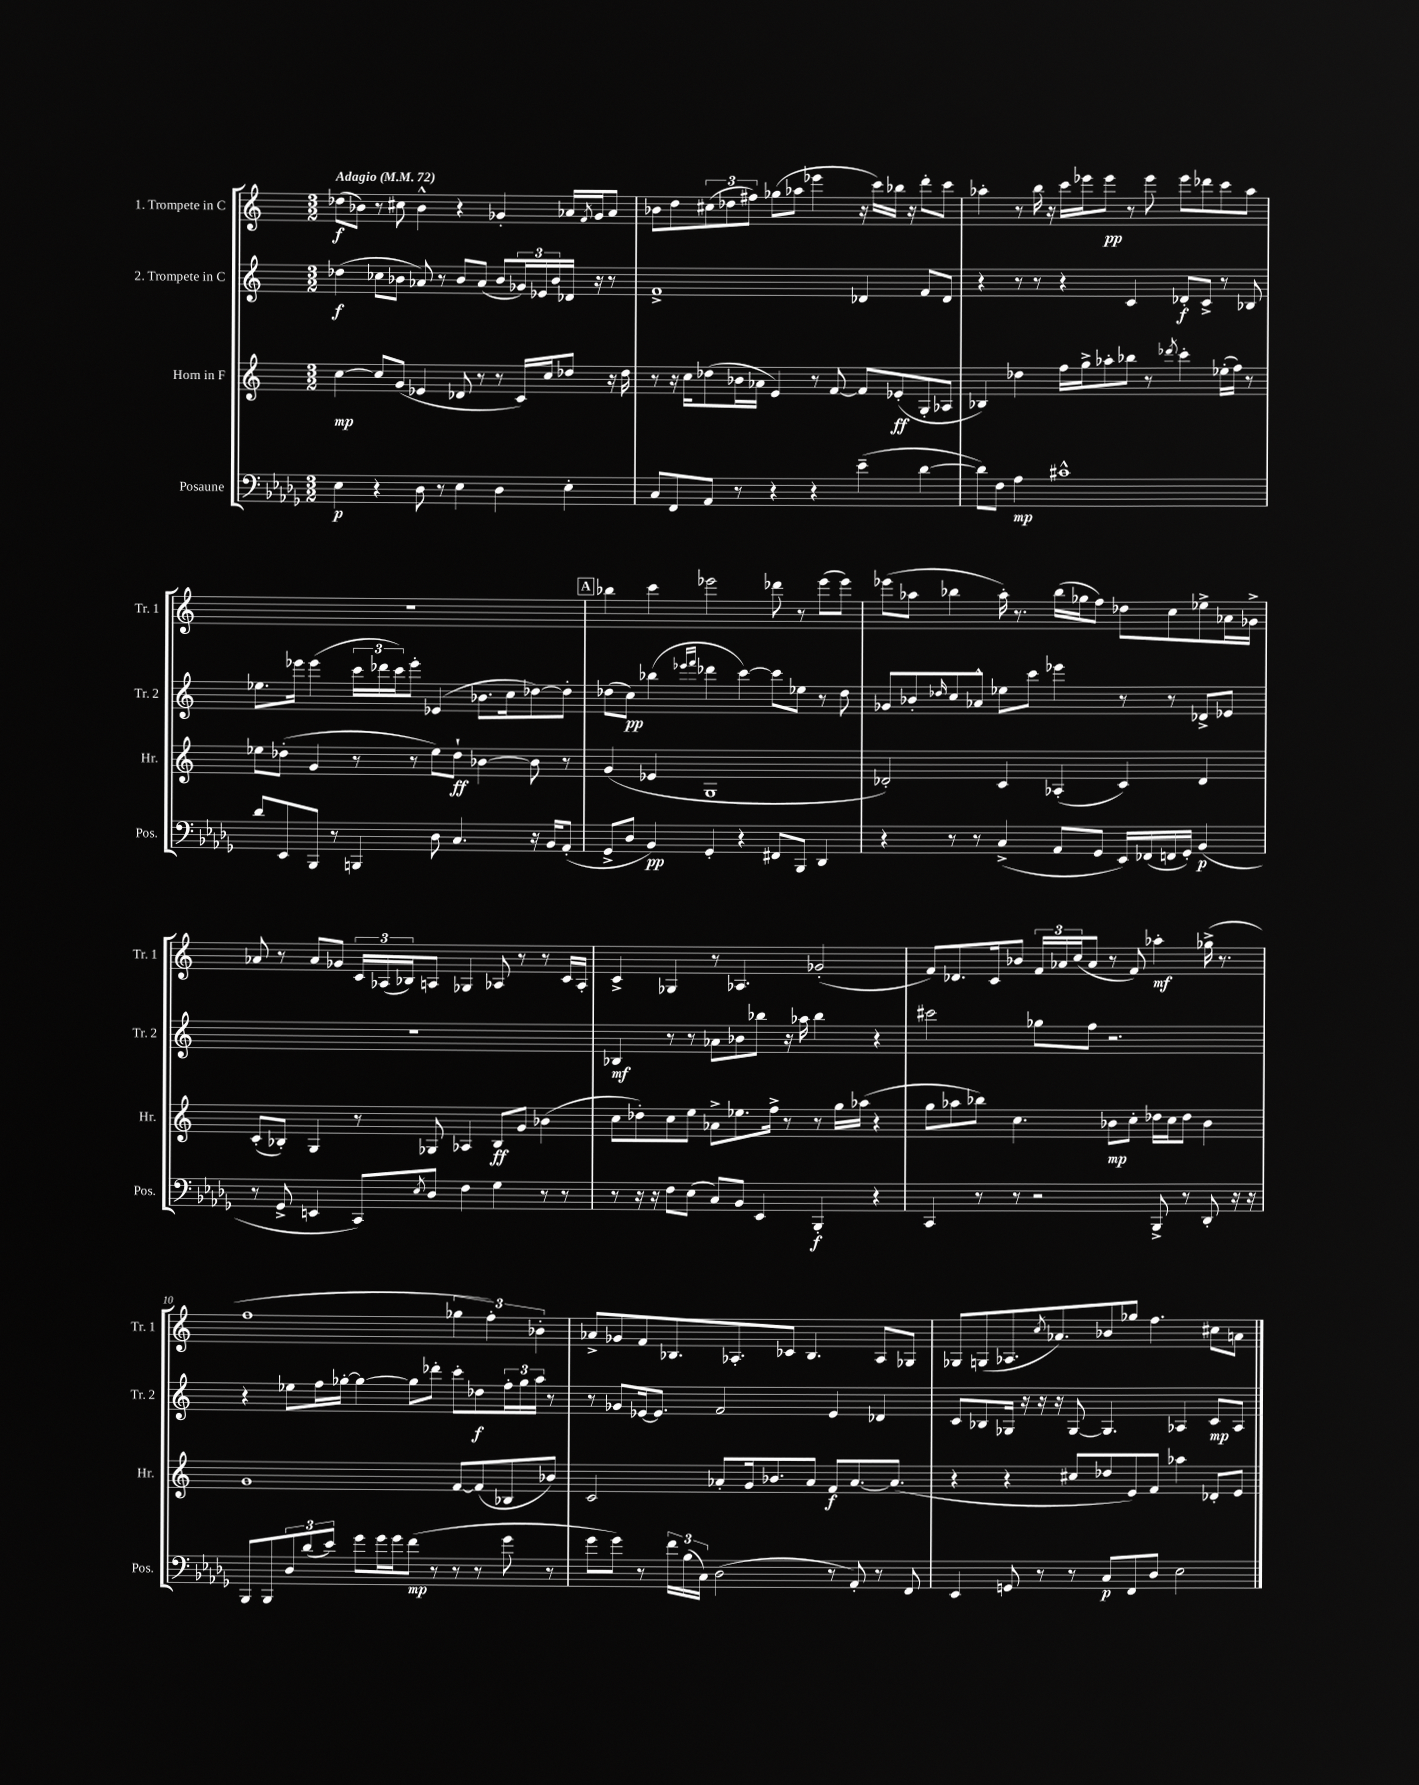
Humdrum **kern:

**kern	**kern	**kern	**kern
*staff4	*staff3	*staff2	*staff1
*clefF4	*clefG2	*clefG2	*clefG2
*k[b-e-a-d-g-]	*k[]	*k[]	*k[]
*M3/2	*M3/2	*M3/2	*M3/2
*MM72	*MM72	*MM72	*MM72
4E-\	[4cc\	(4dd-\	(8dd-\L
.	.	.	8b-\J)
4r	8cc/]L	8cc-\L	8r
.	(8g/J	8b-\J	8cc#\
8D-\	4e-/	8a-/)	4b-^^\
8r	.	8r	.
4E-\	8d-/	8b-/L	4r
.	8r	(8a-/J	.
4D-\	8r	8b-/L	4g-'/
.	16c/LL)	24g-/L)	.
.	.	24e-/	.
.	16cc/J	.	.
.	.	24b-/	.
4E-'\	8dd-/J	16d-/JJ	16a-/LL
.	.	.	8qf/
.	.	16r	16g-/J
.	16r	8r	8a-/J
.	16dd-\	.	.
=	=	=	=
8C/L	8r	1f^	8b-\L
8FF/	16r	.	8dd\
.	16cc\LK	.	.
8AA-/J	(8dd-\	.	(12cc#\
.	.	.	12dd-\
8r	16b-\L	.	.
.	.	.	12ff#\J)
.	16a-\JJ	.	.
4r	4e/)	.	(8gg-\L
.	.	.	8aa-\J
4r	8r	.	4eee-\
.	[8f/	.	.
(4e-~\	8f/]L	4d-/	16r
.	.	.	16ccc\LL)
.	(8e-'/	.	16bb-\JJ
.	.	.	16r
[4d-\	8G'/	8f/L	8ddd'\L
.	8A-/J	8d-/J	8ccc\J
=	=	=	=
8d-\]L)	4B-/)	4r	4aa-'\
8F\J	.	.	.
4A-\	4dd-\	8r	8r
.	.	8r	16bb\
.	.	.	16r
1c#^^	16ff\LL	4r	16ccc\LL
.	16gg^\J	.	16eee-\J
.	8aa-'\	.	8eee-\J
.	8bb-\J	4c/	8r
.	8r	.	8eee-\
.	8qddd-/	.	.
.	4ccc'\	8d-'/L	8eee-\L
.	.	8c^/J	8ddd-\
.	(16ee-'\LL	8r	8ccc\
.	16ff\JJ)	.	.
.	8r	8B-/	8aa-\J
=	=	=	=
8d-/L	8ee-\L	8.ee-\L	1.r
8EE-/	(8dd-'\J	.	.
.	.	16eee-\Jk	.
8BBB-/J	4g/	(4eee-\	.
8r	.	.	.
4BBB/	8r	24ccc\LL	.
.	.	24ddd-\	.
.	.	24ccc\J)	.
.	8r	8eee-'\J	.
8D-\	8ee-\L)	(4e-/	.
4.C/	8dd-`\J	.	.
.	[4b-\	8.b-\L	.
.	.	16cc\k	.
16r	8b-\]	[8dd-\)	.
16BB-/LK	.	.	.
(8AA-'/J	8r	8dd-'\]J	.
=	=	=	=
8GG-^/L	(4g/	(8dd-\L	4bb-\
8D-/J	.	8cc\J)	.
4BB-/)	4e-/	(4bb-\	4ccc\
.	.	16qqeee-/LL	.
.	.	16qqfff/JJ	.
4GG-'/	1G	4ddd-\	2eee-\
4r	.	[4ccc\)	.
8FF#/L	.	8ccc\]L	8ddd-\
8BBB-/J	.	8ee-\J	8r
4DD-/	.	8r	(8eee-\L
.	.	8dd-\	8eee-\J)
=	=	=	=
4r	2d-'/)	8g-/L	(8eee-\L
.	.	8b-'/	8aa-\J
.	.	16qqdd-/	.
8r	.	8cc/	4bb-\
8r	.	8a-^^/J	.
(4C^/	4c/	8ee-\L	16aa-'\)
.	.	.	8.r
.	.	8ccc\J	.
8AA-/L	(4A-'/	4eee-\	(16bb-\LL
.	.	.	16gg-\J
8GG-/J	.	.	8ff\J)
16EE-/LL)	4c/)	8r	8dd-\L
(16FF-/	.	.	.
16FF/	.	8r	8cc\
16GG-'/JJ)	.	.	.
(4BB-/	4d-/	8d-^/L	8ee-^\
.	.	8e-/J	16a-\L
.	.	.	16g-^\JJ
=	=	=	=
8r	(8c'/L	1.r	8a-/
8GG-^/	8B-'/J)	.	8r
4EE/	4G/	.	8a-/L
.	.	.	8g-/J
8CC/L)	8r	.	24c/LL
.	.	.	(24A-/
.	.	.	24B-/J)
8qE-/	.	.	.
8D-/J	8G-/	.	8A/J
4F\	4A-/	.	4G-/
4G-\	8B-/L	.	8A-/
.	8g/J	.	8r
8r	(4b-\	.	8r
8r	.	.	16c/LL
.	.	.	16A-'/JJ
=	=	=	=
8r	8cc\L	4B-/	4c^/
16r	8dd-'\)	.	.
16r	.	.	.
8F\L	8cc\	8r	4G-/
(8E-\J	8ee\J	8r	.
8C/L)	8a-^\L	8a-\L	8r
8BB-/J	8.ee-\	8b-\	4.A-/
4EE-/	.	8bb-\J	.
.	16ff^\Jk	.	.
.	8r	16r	.
.	.	16aa-\	.
4BBB-'/	8r	4bb-\	(2g-'/
.	16gg\LL	.	.
.	(16aa-\JJ	.	.
4r	4r	4r	.
=	=	=	=
4CC/	8gg\L	2ccc#\	8f/L)
.	8aa-\	.	8.d-/
8r	8bb-\J)	.	.
.	.	.	16c/k
8r	4.cc\	.	8b-/J
2r	.	8gg-\L	24f/LL
.	.	.	24a-/
.	.	.	(24cc/J
.	.	8ff\J	8a-/J
.	8b-\L	2.r	8r
.	8cc'\J	.	8f/)
8BBB-^/	16dd-\LL	.	4aa-'\
.	16cc\J	.	.
8r	8dd-\J	.	.
8DD-'/	4b-\	.	(16gg-^\
.	.	.	8.r
16r	.	.	.
16r	.	.	.
=	=	=	=
8BBB-/L	1g	4r	1ff
8BBB-/	.	.	.
12D-/	.	8ee-\L	.
(12d-/	.	.	.
.	.	16ff\L	.
12e-/J)	.	.	.
.	.	[16gg-'\JJ	.
8g-\L	.	4gg-\_	.
16g-\L	.	.	.
16g-\J	.	.	.
(8f\J	.	8gg-\]L	.
8r	.	8ddd-'\J	.
8r	[8f/L	8ccc'\L	6gg-\
8r	(8f/]	8dd-\	.
.	.	.	6ff'\)
8g-\	8B-/	24ff'\L	.
.	.	24gg-\	.
.	.	24aa\JJ	6b-'\
8r	8b-/J)	8r	.
=	=	=	=
8g-\L	2c/	8r	8a-^/L
8g-\J)	.	8g-/L	8g-/
8r	.	[16e-/k	8f/
.	.	8.e-/]J	.
24f\LL	.	.	8.B-/
(24B-\	.	.	.
24C\JJ)	.	.	.
(2D-\	8a-'/L	2f/	.
.	.	.	8.A-'/
.	16g/k	.	.
.	8.b-/	.	.
.	.	.	8c-/J
.	8a-/J	.	4.B-/
8r	8f/L	4e-/	.
8AA-'/)	[8.a-/	.	.
8r	.	4d-/	8A-/L
.	(8.a-/]J	.	.
8FF/	.	.	8G-/J
=	=	=	=
4EE-/	4r	8c/L	8G-/L
.	.	8B-/	(8G/
8GG/	4r	16G-/Jk	8.A-/
.	.	16r	.
8r	.	16r	.
.	.	.	8qcc/
.	.	16r	8.a-/)
8r	8cc#/L	[8G-/	.
8C/L	8dd-/	4.G-/]	8b-/
8FF/	8e/)	.	8gg-/J
8D-/J	8f/J	.	4.ff\
2E-\	4aa-\	4A-/	.
.	8d-'/L	8c/L	8cc#\L
.	8e/J	8A-/J	8a\J
==	==	==	==
*-	*-	*-	*-
